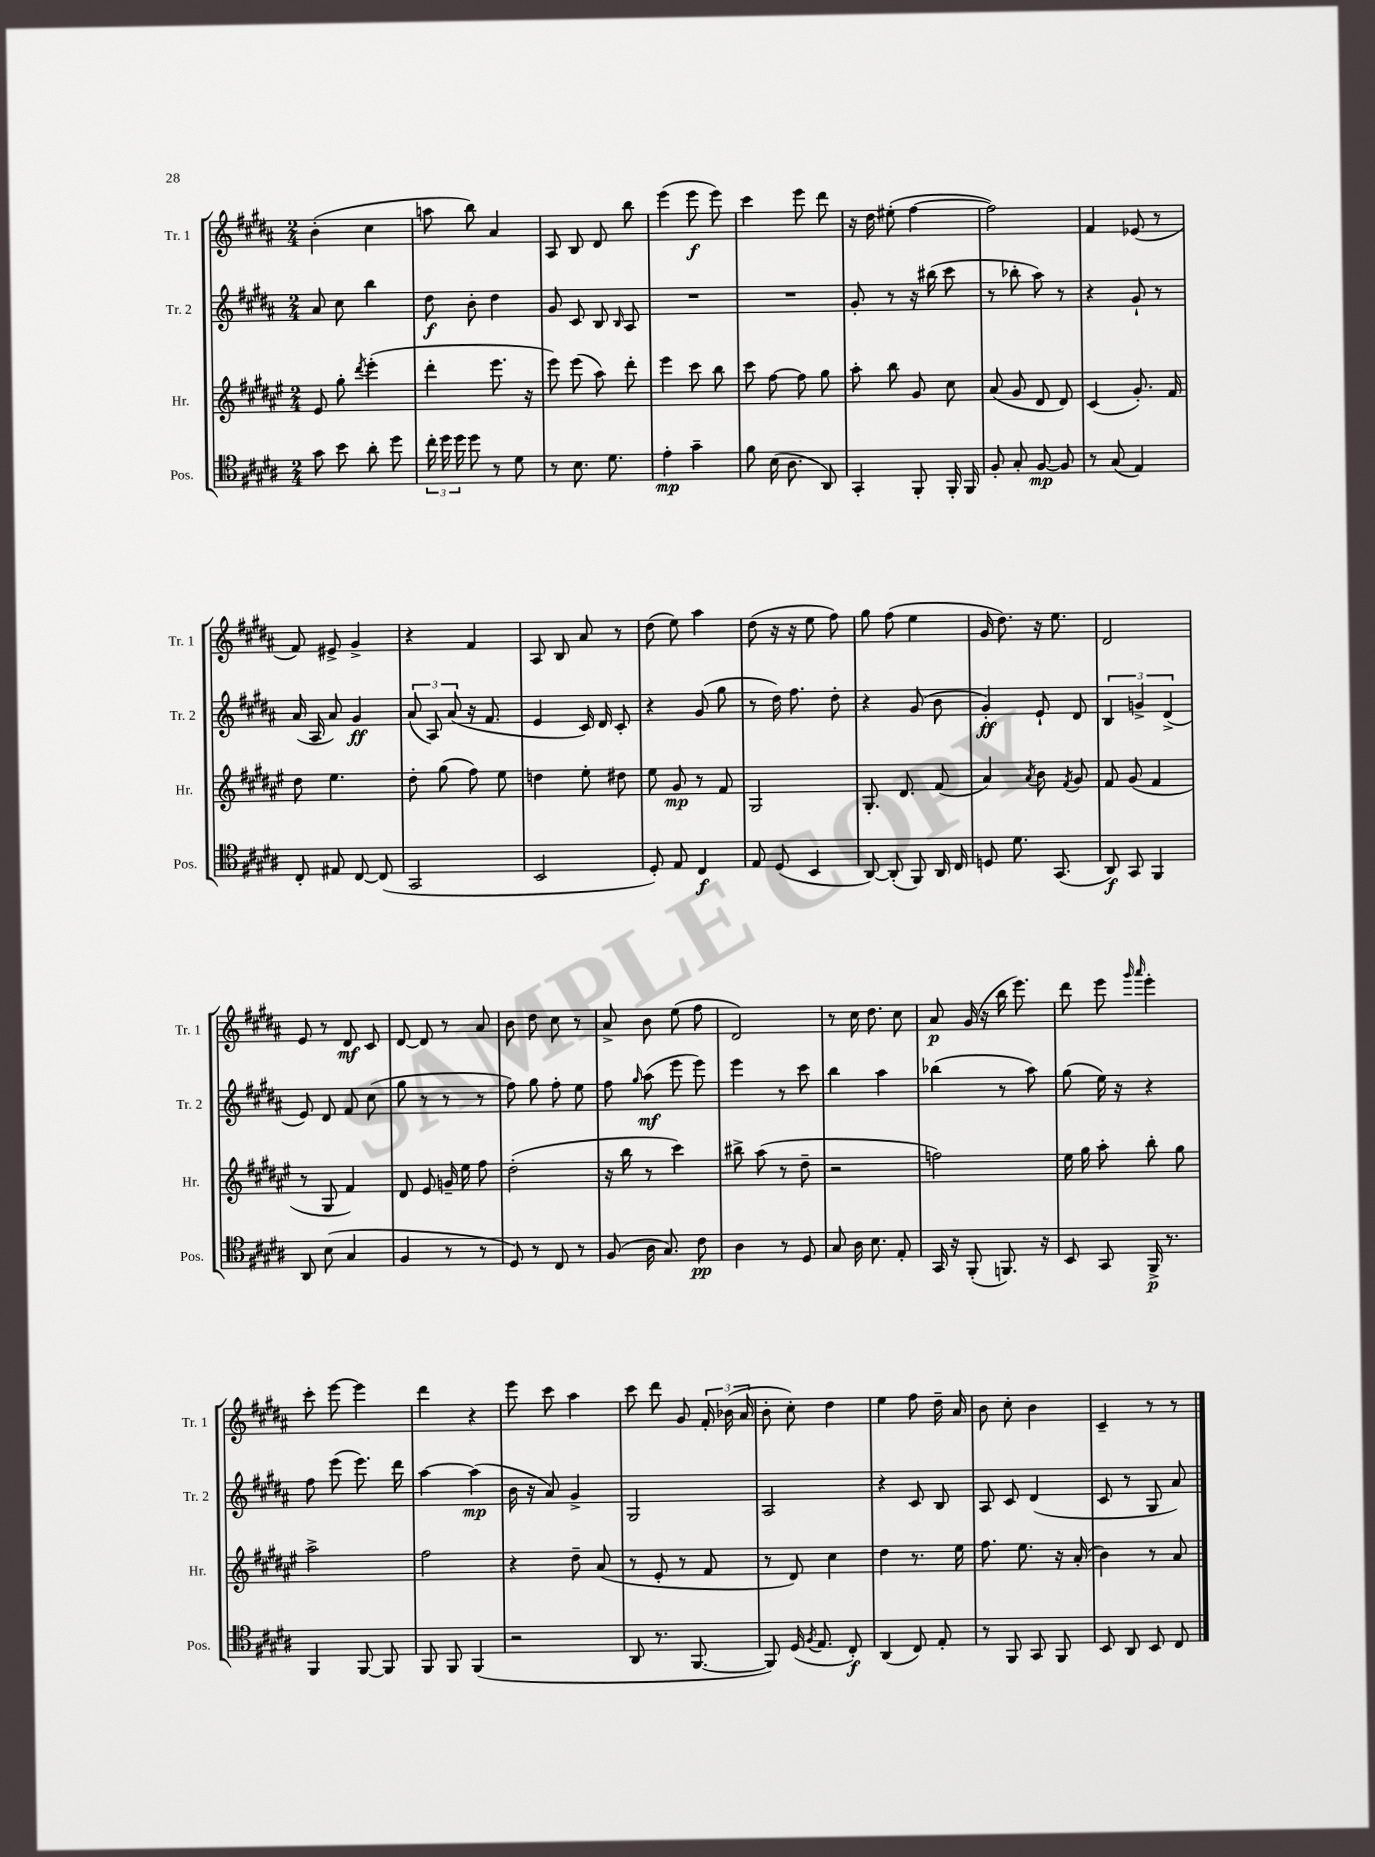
<<
\new StaffGroup <<
\new Staff = "s0" \with { instrumentName = "Tr. 1" shortInstrumentName = "Tr. 1" } {
    \clef treble \key b \major \numericTimeSignature \time 2/4
    \autoBeamOff b'4-.( cis''4 |
    a''8 b''8) ais'4 |
    ais8 b8 dis'8 b''8 |
    e'''4( e'''8\f e'''8) |
    cis'''4 e'''8 dis'''8 |
    r16 dis''16 eis''8-.( fis''4~ |
    fis''2) |
    fis'4 ees'8( r8 |
    fis'8) eis'8-> gis'4-> |
    r4 fis'4 |
    ais8 b8 ais'8 r8 |
    dis''8( e''8) ais''4 |
    dis''8( r16 r16 e''8 fis''8) |
    gis''8 fis''8( e''4 |
    gis'16 dis''8.) r16 e''8. |
    dis'2 |
    e'8 r8 dis'8\mf cis'8 |
    dis'8~ dis'8 r8 ais'8 |
    b'8 dis''8 cis''8 r8 |
    ais'8-> b'8 e''8( fis''8 |
    dis'2) |
    r8 cis''16 dis''8. cis''8 |
    ais'8\p gis'16( r16 b''16 e'''8.) |
    dis'''8 e'''8 \grace { gis'''16 ais'''16 } e'''4-. |
    cis'''8-. e'''8~ e'''4 |
    dis'''4 r4 |
    e'''8 cis'''8 ais''4 |
    cis'''8 dis'''8 gis'8 \tuplet 3/2 { fis'16-. bes'16( ais'16 } |
    b'8-. cis''8-.) dis''4 |
    e''4 fis''8 dis''16-- ais'16 |
    b'8 cis''8-. b'4 |
    cis'4-- r8 r8 \bar "|." |
}
\new Staff = "s1" \with { instrumentName = "Tr. 2" shortInstrumentName = "Tr. 2" } {
    \clef treble \key b \major \numericTimeSignature \time 2/4
    \autoBeamOff ais'8 cis''8 b''4 |
    dis''8\f b'8-. dis''4 |
    gis'8 cis'8 b8 \grace { b16 } ais8 |
    R2 |
    R2 |
    gis'8-. r8 r16 bis''16( cis'''8 |
    r8 bes''8-. ais''8) r8 |
    r4 gis'8-! r8 |
    ais'16( ais16 ais'8) gis'4\ff |
    \tuplet 3/2 { ais'8( ais8) ais'8( } r16 fis'8. |
    e'4 cis'16) dis'16 cis'8-. |
    r4 gis'8( gis''8 |
    r8 dis''16) fis''8. dis''8-. |
    r4 gis'8( b'8 |
    gis'4-.\ff) e'8-! dis'8 |
    \tuplet 3/2 { b4 g'4-> dis'4->( } |
    e'8) dis'8 fis'8 cis''8( |
    gis''8 r8 r8 r8 |
    fis''8) gis''8 fis''8-. e''8 |
    fis''8 \grace { gis''16 } ais''8\mf( e'''8 e'''8) |
    e'''4 r8 cis'''8 |
    b''4 ais''4 |
    bes''4( r8 ais''8) |
    gis''8( e''16) r16 r4 |
    fis''8 e'''8( e'''8.) dis'''16 |
    ais''4~ ais''4\mp( |
    b'16 r16 ais'8) gis'4-> |
    gis2 |
    ais2 |
    r4 cis'8 b8 |
    ais8 cis'8 dis'4( |
    cis'8 r8 gis8 ais'8) \bar "|." |
}
\new Staff = "s2" \with { instrumentName = "Hr." shortInstrumentName = "Hr." } {
    \clef treble \key fis \major \numericTimeSignature \time 2/4
    \autoBeamOff eis'8 gis''8-. \acciaccatura { dis'''8 } eis'''4-.( |
    dis'''4-. eis'''8. r16 |
    eis'''8) eis'''8( ais''8) dis'''8-. |
    eis'''4 cis'''8 b''8 |
    cis'''8 fis''8~ fis''8 gis''8 |
    ais''8-. b''8 gis'8 cis''8 |
    ais'8( gis'8 dis'8 dis'8) |
    cis'4( gis'8.-.) fis'16 |
    dis''8 eis''4. |
    dis''8-. gis''8( fis''8) eis''8 |
    d''4 eis''8-. dis''8 |
    eis''8 gis'8\mp r8 fis'8 |
    gis2 |
    gis8.-. dis'8. fis'8( |
    ais'4) \acciaccatura { ais'8 } b'8 \acciaccatura { fis'8 } gis'8 |
    fis'8 gis'8( fis'4 |
    r8 gis8 fis'4) |
    dis'8 eis'8 g'16-- eis''16 fis''8 |
    dis''2-.( |
    r16 b''16 r8 cis'''4) |
    bis''8-> ais''8( r8 dis''8-- |
    r2 |
    f''2) |
    eis''16 gis''16 ais''8-. b''8-. gis''8 |
    ais''2-> |
    fis''2 |
    r4 dis''8-- ais'8( |
    r8 eis'8-. r8 fis'8 |
    r8 dis'8) cis''4 |
    dis''4 r8. eis''16 |
    fis''8. eis''8. r16 ais'16-.( |
    b'4) r8 ais'8 \bar "|." |
}
\new Staff = "s3" \with { instrumentName = "Pos." shortInstrumentName = "Pos." } {
    \clef tenor \key b \major \numericTimeSignature \time 2/4
    \autoBeamOff gis'8 b'8 ais'8-. dis''8 |
    \tuplet 3/2 { cis''16-. dis''16 dis''16 } dis''8 r8 dis'8 |
    r8 b8. dis'8. |
    e'4-.\mp gis'4-- |
    fis'8 b16( ais8. ais,8) |
    gis,4-. fis,8-. fis,16-. fis,16 |
    fis8-. gis8-. fis8~\mp fis8 |
    r8 gis8( e4) |
    cis8-. eis8 cis8~ cis8( |
    gis,2 |
    b,2 |
    dis8-.) e8 cis4\f |
    e8 dis8( b,4 |
    ais,8~) ais,8-.( fis,8) ais,16 cis16 |
    d8 dis'8. gis,8.( |
    ais,8\f) gis,8 fis,4 |
    ais,8 b8( gis4 |
    fis4 r8 r8 |
    dis8) r8 cis8 r8 |
    fis8( ais16 gis8.) cis'8\pp |
    ais4 r8 dis8 |
    gis8 ais16 b8. e8-. |
    gis,16 r16 fis,8-.( f,8.) r16 |
    b,8 gis,8 fis,16->\p r8. |
    fis,4 fis,8~ fis,8 |
    fis,8 fis,8 fis,4( |
    r2 |
    ais,8 r8. fis,8.~ |
    fis,8) dis16( \acciaccatura { fis8 } e8. cis8-.\f) |
    ais,4( cis8) e8-. |
    r8 fis,8 gis,8 fis,8 |
    b,8 ais,8 b,8 cis8 \bar "|." |
}
>>
>>
\layout { \context { \Score \remove "Bar_number_engraver" } }
